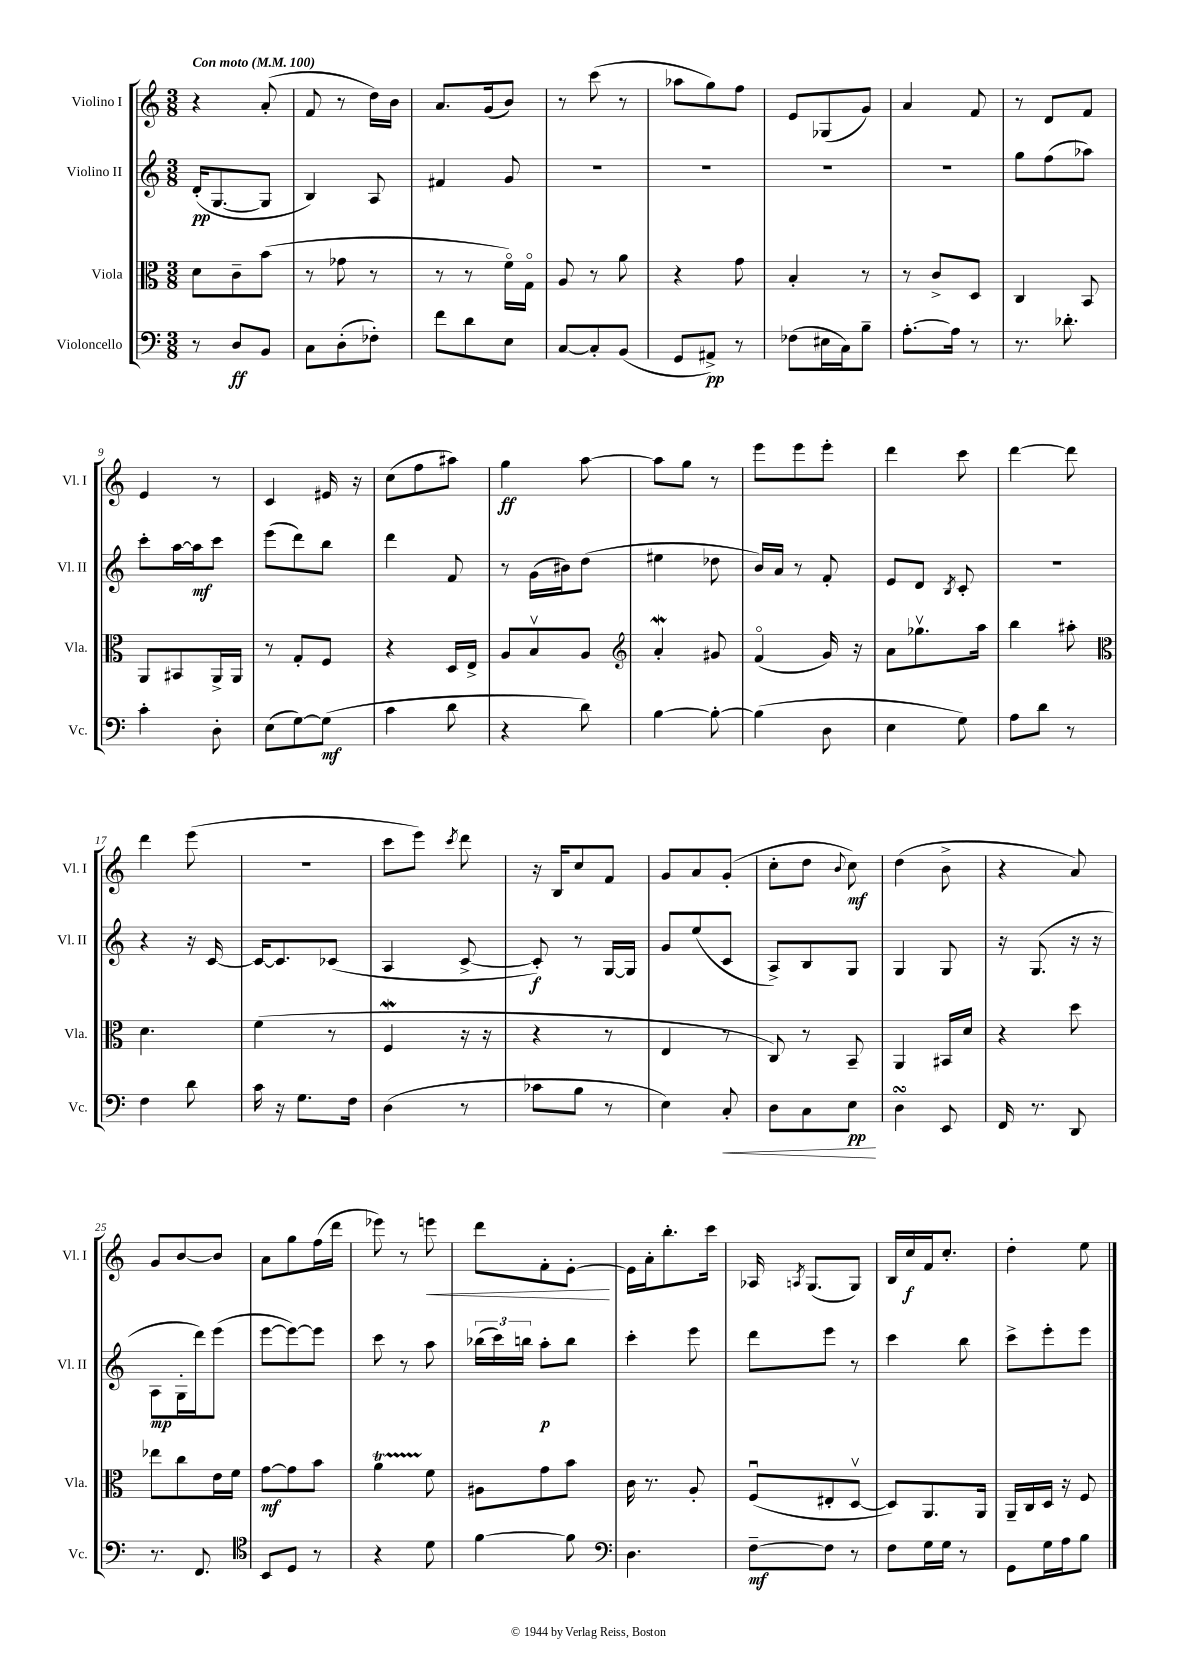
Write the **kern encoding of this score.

**kern	**dynam	**kern	**dynam	**kern	**dynam	**kern	**dynam
*part4	*part4	*part3	*part3	*part2	*part2	*part1	*part1
*staff4	*staff4	*staff3	*staff3	*staff2	*staff2	*staff1	*staff1
*I"Violoncello	*	*I"Viola	*	*I"Violino II	*	*I"Violino I	*
*I'Vc.	*	*I'Vla.	*	*I'Vl. II	*	*I'Vl. I	*
*clefF4	*	*clefC3	*	*clefG2	*	*clefG2	*
*k[]	*	*k[]	*	*k[]	*	*k[]	*
*M3/8	*	*M3/8	*	*M3/8	*	*M3/8	*
*MM100	*	*MM100	*	*MM100	*	*MM100	*
=1	=1	=1	=1	=1	=1	=1	=1
!	!	!	!	!	!	!LO:TX:a:B:t=Con moto	!
8r	.	8d\L	.	(16d'/KL	pp	4r	.
.	.	.	.	[8.G/	.	.	.
8D/L	ff	8c~\	.	.	.	.	.
8BB/J	.	(8b\J	.	8G/J]	.	(8a'/	.
=2	=2	=2	=2	=2	=2	=2	=2
8C\L	.	8r	.	4B/)	.	8f/	.
(8D'\	.	8g-X\	.	.	.	8r	.
8F-X'\J)	.	8r	.	8A/	.	16dd\LL)	.
.	.	.	.	.	.	16b\JJ	.
=3	=3	=3	=3	=3	=3	=3	=3
8f\L	.	8r	.	4f#X/	.	8.a/L	.
8d\	.	8r	.	.	.	.	.
.	.	.	.	.	.	(16g/k	.
8E\J	.	16f\LL)	.	8g/	.	8b/J)	.
.	.	16G\JJ	.	.	.	.	.
=4	=4	=4	=4	=4	=4	=4	=4
[8C/L	.	8A/	.	4.r	.	8r	.
8C'/]	.	8r	.	.	.	(8ccc\	.
(8BB/J	.	8a\	.	.	.	8r	.
=5	=5	=5	=5	=5	=5	=5	=5
8GG/L	.	4r	.	4.r	.	8aa-X\L	.
8AA#X^/J)	pp	.	.	.	.	8gg\)	.
8r	.	8g\	.	.	.	8ff\J	.
=6	=6	=6	=6	=6	=6	=6	=6
(8F-X\L	.	4B'/	.	4.r	.	8e/L	.
16E#X\L	.	.	.	.	.	(8G-X/	.
16C\J)	.	.	.	.	.	.	.
8B~\J	.	8r	.	.	.	8g/J)	.
=7	=7	=7	=7	=7	=7	=7	=7
[8.A'\L	.	8r	.	4.r	.	4a/	.
.	.	8c^/L	.	.	.	.	.
16A\Jk]	.	.	.	.	.	.	.
8r	.	8D/J	.	.	.	8f/	.
=8	=8	=8	=8	=8	=8	=8	=8
8.r	.	4C/	.	8gg\L	.	8r	.
.	.	.	.	(8ff\	.	8d/L	.
8.d-X'\	.	.	.	.	.	.	.
.	.	8BB/	.	8aa-X\J)	.	8f/J	.
!!LO:LB:g=z
=9	=9	=9	=9	=9	=9	=9	=9
4c'\	.	8AA/L	.	8ccc'\L	.	4e/	.
.	.	8BB#X/	.	[16aa\L	.	.	.
.	.	.	.	16aa\J]	mf	.	.
8D'\	.	16AA^/L	.	8ccc\J	.	8r	.
.	.	16AA/JJ	.	.	.	.	.
=10	=10	=10	=10	=10	=10	=10	=10
(8E\L	.	8r	.	(8eee\L	.	4c/	.
[8G\)	.	8G'/L	.	8ddd\)	.	.	.
(8G\J]	mf	8F/J	.	8bb\J	.	16e#X/	.
.	.	.	.	.	.	16r	.
=11	=11	=11	=11	=11	=11	=11	=11
4c\	.	4r	.	4ddd\	.	(8cc\L	.
.	.	.	.	.	.	8ff\	.
8d\	.	16D/LL	.	8f/	.	8aa#X\J)	.
.	.	16E^/JJ	.	.	.	.	.
=12	=12	=12	=12	=12	=12	=12	=12
4r	.	8A/L	.	8r	.	4gg\	ff
.	.	8Bv/	.	(16g\LL	.	.	.
.	.	.	.	16b#X\J)	.	.	.
8d\)	.	8A/J	.	(8dd\J	.	[8aa\	.
=13	=13	=13	=13	=13	=13	=13	=13
*	*	*clefG2	*	*	*	*	*
[4B\	.	4aW'/	.	4ee#X\	.	8aa\L]	.
.	.	.	.	.	.	8gg\J	.
8B'\_	.	8g#X/	.	8dd-X\	.	8r	.
=14	=14	=14	=14	=14	=14	=14	=14
(4B\]	.	(4f/	.	16b/LL)	.	8eee\L	.
.	.	.	.	16a/JJ	.	.	.
.	.	.	.	8r	.	8eee\	.
8D\	.	16g/)	.	8f'/	.	8eee'\J	.
.	.	16r	.	.	.	.	.
=15	=15	=15	=15	=15	=15	=15	=15
4E\	.	8a\L	.	8e/L	.	4ddd\	.
.	.	8.gg-Xv\	.	8d/J	.	.	.
.	.	.	.	8qB/	.	.	.
8G\)	.	.	.	8c'/	.	8ccc\	.
.	.	16aa\Jk	.	.	.	.	.
=16	=16	=16	=16	=16	=16	=16	=16
8A\L	.	4bb\	.	4.r	.	[4ddd\	.
8d\J	.	.	.	.	.	.	.
8r	.	8aa#X'\	.	.	.	8ddd\]	.
!!LO:LB:g=z
=17	=17	=17	=17	=17	=17	=17	=17
*	*	*clefC3	*	*	*	*	*
4F\	.	4.d\	.	4r	.	4ddd\	.
8d\	.	.	.	16r	.	(8eee\	.
.	.	.	.	[16c/	.	.	.
=18	=18	=18	=18	=18	=18	=18	=18
16c\	.	(4f\	.	16c/KL_	.	4.r	.
16r	.	.	.	8.c/]	.	.	.
8.G\L	.	.	.	.	.	.	.
.	.	8r	.	(8c-X/J	.	.	.
16F\Jk	.	.	.	.	.	.	.
=19	=19	=19	=19	=19	=19	=19	=19
(4D\	.	4Fw/	.	4A/	.	8ccc\L	.
.	.	.	.	.	.	8eee\J)	.
.	.	.	.	.	.	8qccc/	.
8r	.	16r	.	[8c^/	.	8ddd\	.
.	.	16r	.	.	.	.	.
=20	=20	=20	=20	=20	=20	=20	=20
8c-X\L	.	4r	.	8c'/])	f	16r	.
.	.	.	.	.	.	16B/KL	.
8B\J	.	.	.	8r	.	8cc/	.
8r	.	8r	.	[16G/LL	.	8f/J	.
.	.	.	.	16G/JJ]	.	.	.
=21	=21	=21	=21	=21	=21	=21	=21
4E\)	.	4E/	.	8g/L	.	8g/L	.
.	.	.	.	(8ee/	.	8a/	.
!	!LO:HP:b	!	!	!	!	!	!
8C'/	<	8r	.	8c/J	.	(8g'/J	.
=22	=22	=22	=22	=22	=22	=22	=22
8D\L	.	8C/)	.	8A^/L)	.	8cc'\L	.
8C\	.	8r	.	8B/	.	8dd\J	.
.	.	.	.	.	.	8qqb/	.
8E\J	pp	8BB~/	.	8G/J	.	8cc\)	mf
.	[	.	.	.	.	.	.
=23	=23	=23	=23	=23	=23	=23	=23
4DsSSS\	.	4AA/	.	4G/	.	(4dd\	.
8EE/	.	16BB#X/LL	.	8G/	.	8b^\	.
.	.	16d/JJ	.	.	.	.	.
=24	=24	=24	=24	=24	=24	=24	=24
16FF/	.	4r	.	16r	.	4r	.
8.r	.	.	.	(8.G/	.	.	.
8DD/	.	8dd\	.	16r	.	8a/)	.
.	.	.	.	16r	.	.	.
!!LO:LB:g=z
=25	=25	=25	=25	=25	=25	=25	=25
8.r	.	8ee-X\L	.	8A\L	mp	8g/L	.
.	.	8cc\	.	16G'\L	.	[8b/	.
8.FF/	.	.	.	16ddd\J)	.	.	.
.	.	16e\L	.	(8eee\J	.	8b/J]	.
.	.	16f\JJ	.	.	.	.	.
=26	=26	=26	=26	=26	=26	=26	=26
*clefC4	*	*	*	*	*	*	*
8BB/L	.	[8g\L	mf	[8eee\L	.	8a\L	.
8D/J	.	8g\]	.	8eee\_)	.	8gg\	.
8r	.	8b\J	.	8eee\J]	.	(16ff\L	.
.	.	.	.	.	.	16ddd\JJ	.
=27	=27	=27	=27	=27	=27	=27	=27
4r	.	4aT\	.	8ccc\	.	8eee-X\)	.
.	.	.	.	8r	.	8r	.
!	!	!	!	!	!	!	!LO:HP:b
8d\	.	8f\	.	8aa\	.	8eeen\	<
=28	=28	=28	=28	=28	=28	=28	=28
[4f\	.	8A#X\L	.	(24bb-X\LL	.	8ddd\L	.
.	.	.	.	24ccc\)	.	.	.
.	.	.	.	24bbn\JJ	.	.	.
.	.	8g\	.	8aa'\L	p	8f'\	.
8f\]	.	8b\J	.	8bb\J	.	[8e'\J	.
.	.	.	.	.	.	.	[
=29	=29	=29	=29	=29	=29	=29	=29
*clefF4	*	*	*	*	*	*	*
4.D\	.	16c\	.	4ccc'\	.	16e\LL]	.
.	.	8.r	.	.	.	16a'\J	.
.	.	.	.	.	.	8.bb'\	.
.	.	8A'/	.	8eee\	.	.	.
.	.	.	.	.	.	16ccc\Jk	.
=30	=30	=30	=30	=30	=30	=30	=30
[8F~\L	mf	(8Fu/L	.	8ddd\L	.	16A-X/	.
.	.	.	.	.	.	8qAn/	.
.	.	.	.	.	.	(8.G/L	.
8F\J]	.	8E#X'/	.	8eee\J	.	.	.
8r	.	[8Dv/J	.	8r	.	8G/J)	.
=31	=31	=31	=31	=31	=31	=31	=31
8F\L	.	8D/L])	.	4ccc\	.	16B/LL	.
.	.	.	.	.	.	16cc/	f
16G\L	.	8.AA/	.	.	.	16f/J	.
16G\JJ	.	.	.	.	.	8.cc'/J	.
8r	.	.	.	8bb\	.	.	.
.	.	16AA/Jk	.	.	.	.	.
=32	=32	=32	=32	=32	=32	=32	=32
8GG\L	.	16AA~/LL	.	8ccc^\L	.	4dd'\	.
.	.	16C/	.	.	.	.	.
16G\L	.	16D/JJ	.	8eee'\	.	.	.
16A\J	.	16r	.	.	.	.	.
8B\J	.	8F/	.	8eee\J	.	8ee\	.
==	==	==	==	==	==	==	==
*-	*-	*-	*-	*-	*-	*-	*-
